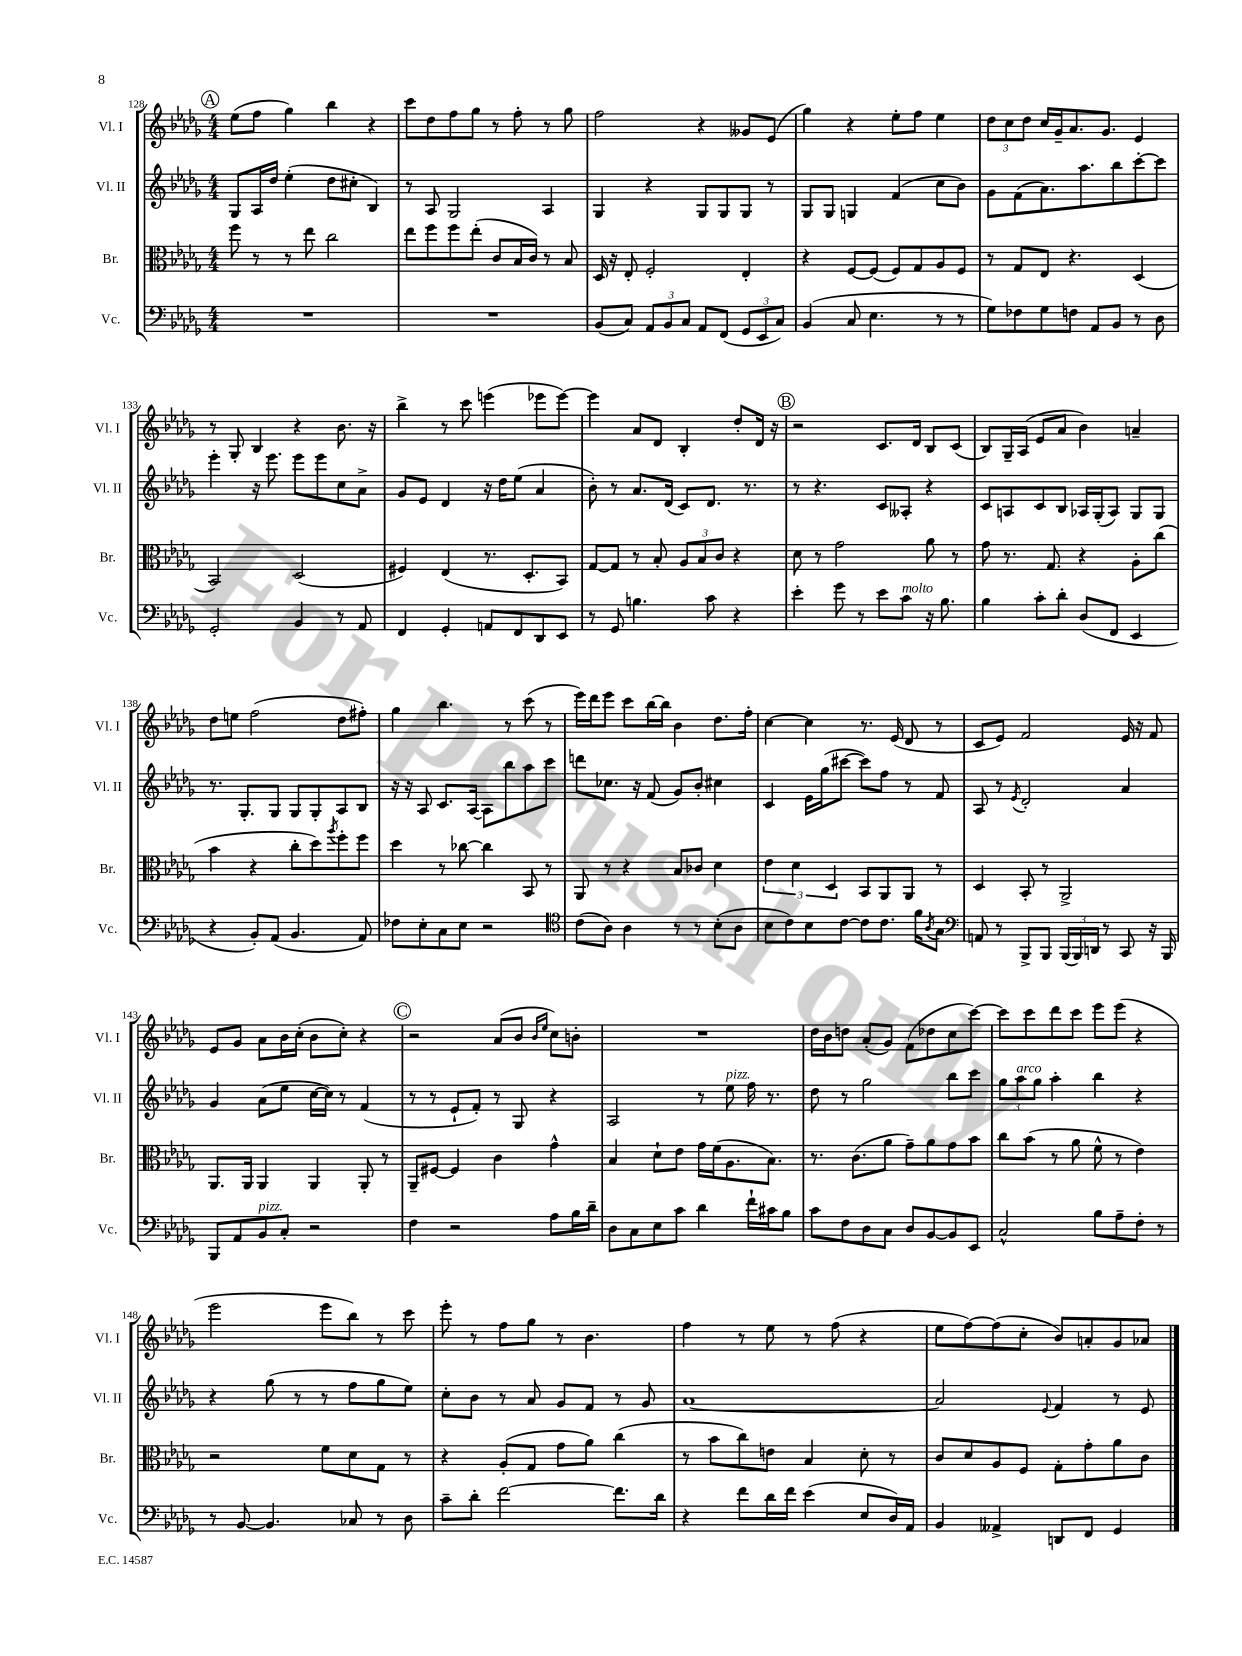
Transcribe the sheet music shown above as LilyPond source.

<<
\new StaffGroup <<
\new Staff = "s0" \with { instrumentName = "Vl. I" shortInstrumentName = "Vl. I" } {
    \clef treble \key des \major \numericTimeSignature \time 4/4
    \mark \markup { \circle "A" } ees''8( f''8 ges''4) bes''4 r4 |
    c'''8 des''8 f''8 ges''8 r8 f''8-. r8 ges''8 |
    f''2 r4 geses'8 ees'8( |
    ges''4) r4 ees''8-. f''8 ees''4 |
    \tuplet 3/2 { des''8 c''8 des''8 } c''16 ges'16-- aes'8. ges'8. ees'4 |
    r8 ges8-. bes4 r4 bes'8. r16 |
    bes''4-> r8 c'''8 e'''4( ees'''8 ees'''8~) |
    ees'''4 aes'8 des'8 bes4-. des''8-. des'16 r16 |
    \mark \markup { \circle "B" } r2 c'8. des'16 bes8 c'8( |
    bes8) ges16-- aes16( ees'8 aes'8 bes'4) a'4-- |
    des''8 e''8 f''2( des''8 fis''8-.) |
    ges''4 bes''4. r8 c'''8( r8 |
    ees'''16) des'''16 ees'''8 c'''8 bes''16~ bes''16 bes'4 des''8. f''16-. |
    c''4~ c''4 r8. ees'16( des'8 r8 |
    c'8 ees'8) f'2 ees'16 r16 f'8 |
    ees'8 ges'8 aes'8 bes'16 c''16-.( bes'8 c''8-.) r4 |
    \mark \markup { \circle "C" } r2 aes'8( bes'8 \grace { bes'16 ees''16 } c''8) b'8-. |
    R1 |
    des''16 bes'16 d''8 aes'8-.( ges'8) f'8( des''8 c''8 c'''8~) |
    c'''8 c'''8 des'''8 c'''8 ees'''8 ees'''8( r4 |
    ees'''2 ees'''8 bes''8) r8 c'''8 |
    ees'''8-. r8 f''8 ges''8 r8 bes'4. |
    f''4 r8 ees''8 r8 f''8( r4 |
    ees''8 f''8~) f''8( c''8-. bes'8) a'8-. ges'8 aes'8 \bar "|." |
}
\new Staff = "s1" \with { instrumentName = "Vl. II" shortInstrumentName = "Vl. II" } {
    \clef treble \key des \major \numericTimeSignature \time 4/4
    \mark \markup { \circle "A" } ges8 aes16 des''16 ees''4-.( des''8 cis''8-. bes4) |
    r8 aes8 ges2 aes4 |
    ges4 r4 ges8 ges8 ges8 r8 |
    ges8 ges8 g4 f'4( c''8 bes'8) |
    ges'8 f'8( aes'8.) aes''8. bes''8 c'''8~-. c'''8 |
    ees'''4-. r16 ees'''8. ees'''8 ees'''8 c''8 aes'8-> |
    ges'8 ees'8 des'4 r16 des''16 ees''8( aes'4 |
    bes'8-.) r8 aes'8. des'16( c'8) des'8. r8. |
    \mark \markup { \circle "B" } r8 r4. c'8 aeses8-. r4 |
    c'8 a8 c'8 bes8 aes16 ges16-.( aes8) ges8 ges8 |
    r8. ges8.-. ges8 ges8 ges8-. aes8 bes8 |
    r16 r16 aes8 c'8. aes16~ aes8 bes''8 aes''8 c'''8 |
    d'''8 ces''8. r16 f'8( ges'8) bes'8-. cis''4 |
    c'4 ees'16 ges''16( cis'''8~ cis'''8) f''8 r8 f'8 |
    aes8 r8 \acciaccatura { ees'8 } des'2-. aes'4 |
    ges'4 aes'8( ees''8 c''16~ c''16) r8 f'4( |
    \mark \markup { \circle "C" } r8 r8 ees'8-! f'8-.) r8 ges8 r4 |
    aes2 r8 ees''8^\markup { \italic "pizz." } f''16 r8. |
    des''8 r8 ges''2 bes''8 c'''8 |
    \tuplet 3/2 { ges''8 aes''8^\markup { \italic "arco" } ges''8 } aes''4-. bes''4 r4 |
    r4 ges''8( r8 r8 f''8 ges''8 ees''8) |
    c''8-. bes'8 r8 aes'8 ges'8 f'8 r8 ges'8 |
    aes'1~ |
    aes'2 \appoggiatura { ees'8 } f'4 r8 ees'8 \bar "|." |
}
\new Staff = "s2" \with { instrumentName = "Br." shortInstrumentName = "Br." } {
    \clef alto \key des \major \numericTimeSignature \time 4/4
    \mark \markup { \circle "A" } f''8 r8 r8 ees''8 c''2 |
    ees''8 f''8 f''8 ees''8-.( c'8 bes16 c'16) r8 bes8 |
    des16 r16 ees8-. f2-. ees4-. |
    r4 f8~ f8( f8) ges8 aes8 f8 |
    r8 ges8 ees8 r4. des4( |
    bes,2) des2( |
    fis4) ees4( r8. des8.-. bes,8) |
    ges8~ ges8 r8 bes8-. \tuplet 3/2 { aes8 bes8 c'8 } r4 |
    \mark \markup { \circle "B" } des'8 r8 ges'2 aes'8 r8 |
    ges'8 r8. ges8. r4 aes8-. c''8( |
    bes'4 r4 c''8-. des''8) \acciaccatura { aes''8 } f''8-. f''8 |
    des''4 r8 ces''8~ ces''4 bes,8 r8 |
    aes,8 r8 r4 bes8 ces'8 des'4 |
    \tuplet 3/2 { ees'4 des'4 des4 } bes,8 aes,8 aes,8 r8 |
    des4 bes,8-. r8 aes,2-> |
    aes,8. aes,16 aes,4 aes,4 aes,8-. r8 |
    \mark \markup { \circle "C" } aes,8-- fis8~ fis4 c'4 ges'4-^ |
    bes4 des'8-! ees'8 ges'16 f'16( aes8. bes8.) |
    r8. c'8.( aes'8 ges'8--) aes'8 ges'8 bes'8 |
    c''8 bes'8( r8 aes'8 f'8-^ r8 ees'4) |
    r2 f'8 des'8 ges8 r8 |
    r4 aes8-.( ges8 ges'8 aes'8) c''4( |
    r8 bes'8 c''8) e'8 bes4 des'8-. r8 |
    c'8 des'8 aes8 f8 ges8-. ges'8-. aes'8 c'8 \bar "|." |
}
\new Staff = "s3" \with { instrumentName = "Vc." shortInstrumentName = "Vc." } {
    \clef bass \key des \major \numericTimeSignature \time 4/4
    \mark \markup { \circle "A" } R1 |
    R1 |
    bes,8( c8) \tuplet 3/2 { aes,8 bes,8 c8 } aes,8 f,8( \tuplet 3/2 { ges,8 ees,8 c8) } |
    bes,4( c8 ees4. r8 r8 |
    ges8) fes8 ges8 f8 aes,8 bes,8 r8 des8 |
    ges,2-. bes,4 r8 aes,8 |
    f,4 ges,4-. a,8 f,8 des,8 ees,8 |
    r8 ges,8 b4. c'8 r4 |
    \mark \markup { \circle "B" } ees'4-. ges'8 r8 ees'8 c'8^\markup { \italic "molto" } r16 bes8. |
    bes4 c'8-. des'8-. des8( f,8 ees,4 |
    r4 bes,8-.) aes,8( bes,4. aes,8) |
    fes8 ees8-. c8 ees8 r2 |
    \clef tenor c'8( aes8) aes4 r8 r8 bes8-.( aes8 |
    bes8 c'8) bes8 c'8~ c'8 c'8. f'16 \acciaccatura { aes8 } ges8 |
    \clef bass a,8 r8 bes,,8-> bes,,8 \tuplet 3/2 { bes,,16( bes,,16) d,16 } r8 c,8 r16 bes,,16 |
    bes,,8 aes,8 bes,8^\markup { \italic "pizz." } c8-. r2 |
    \mark \markup { \circle "C" } f4 r2 aes8 bes16 des'16-- |
    des8 c8 ees8 c'8 des'4 f'16-! cis'16 bes8 |
    c'8 f8 des8 c8 des8 bes,8~ bes,8 ees,8 |
    c2-^ bes8 aes8-- f8-. r8 |
    r8 bes,8~ bes,4. ces8 r8 des8 |
    c'8-- des'8-. f'2~ f'8. des'16 |
    r4 f'8 des'16 f'16 ees'4( ees8 des16) aes,16 |
    bes,4 aeses,4-> d,8 f,8 ges,4 \bar "|." |
}
>>
>>
\layout { \context { \Score currentBarNumber = #128 } }
